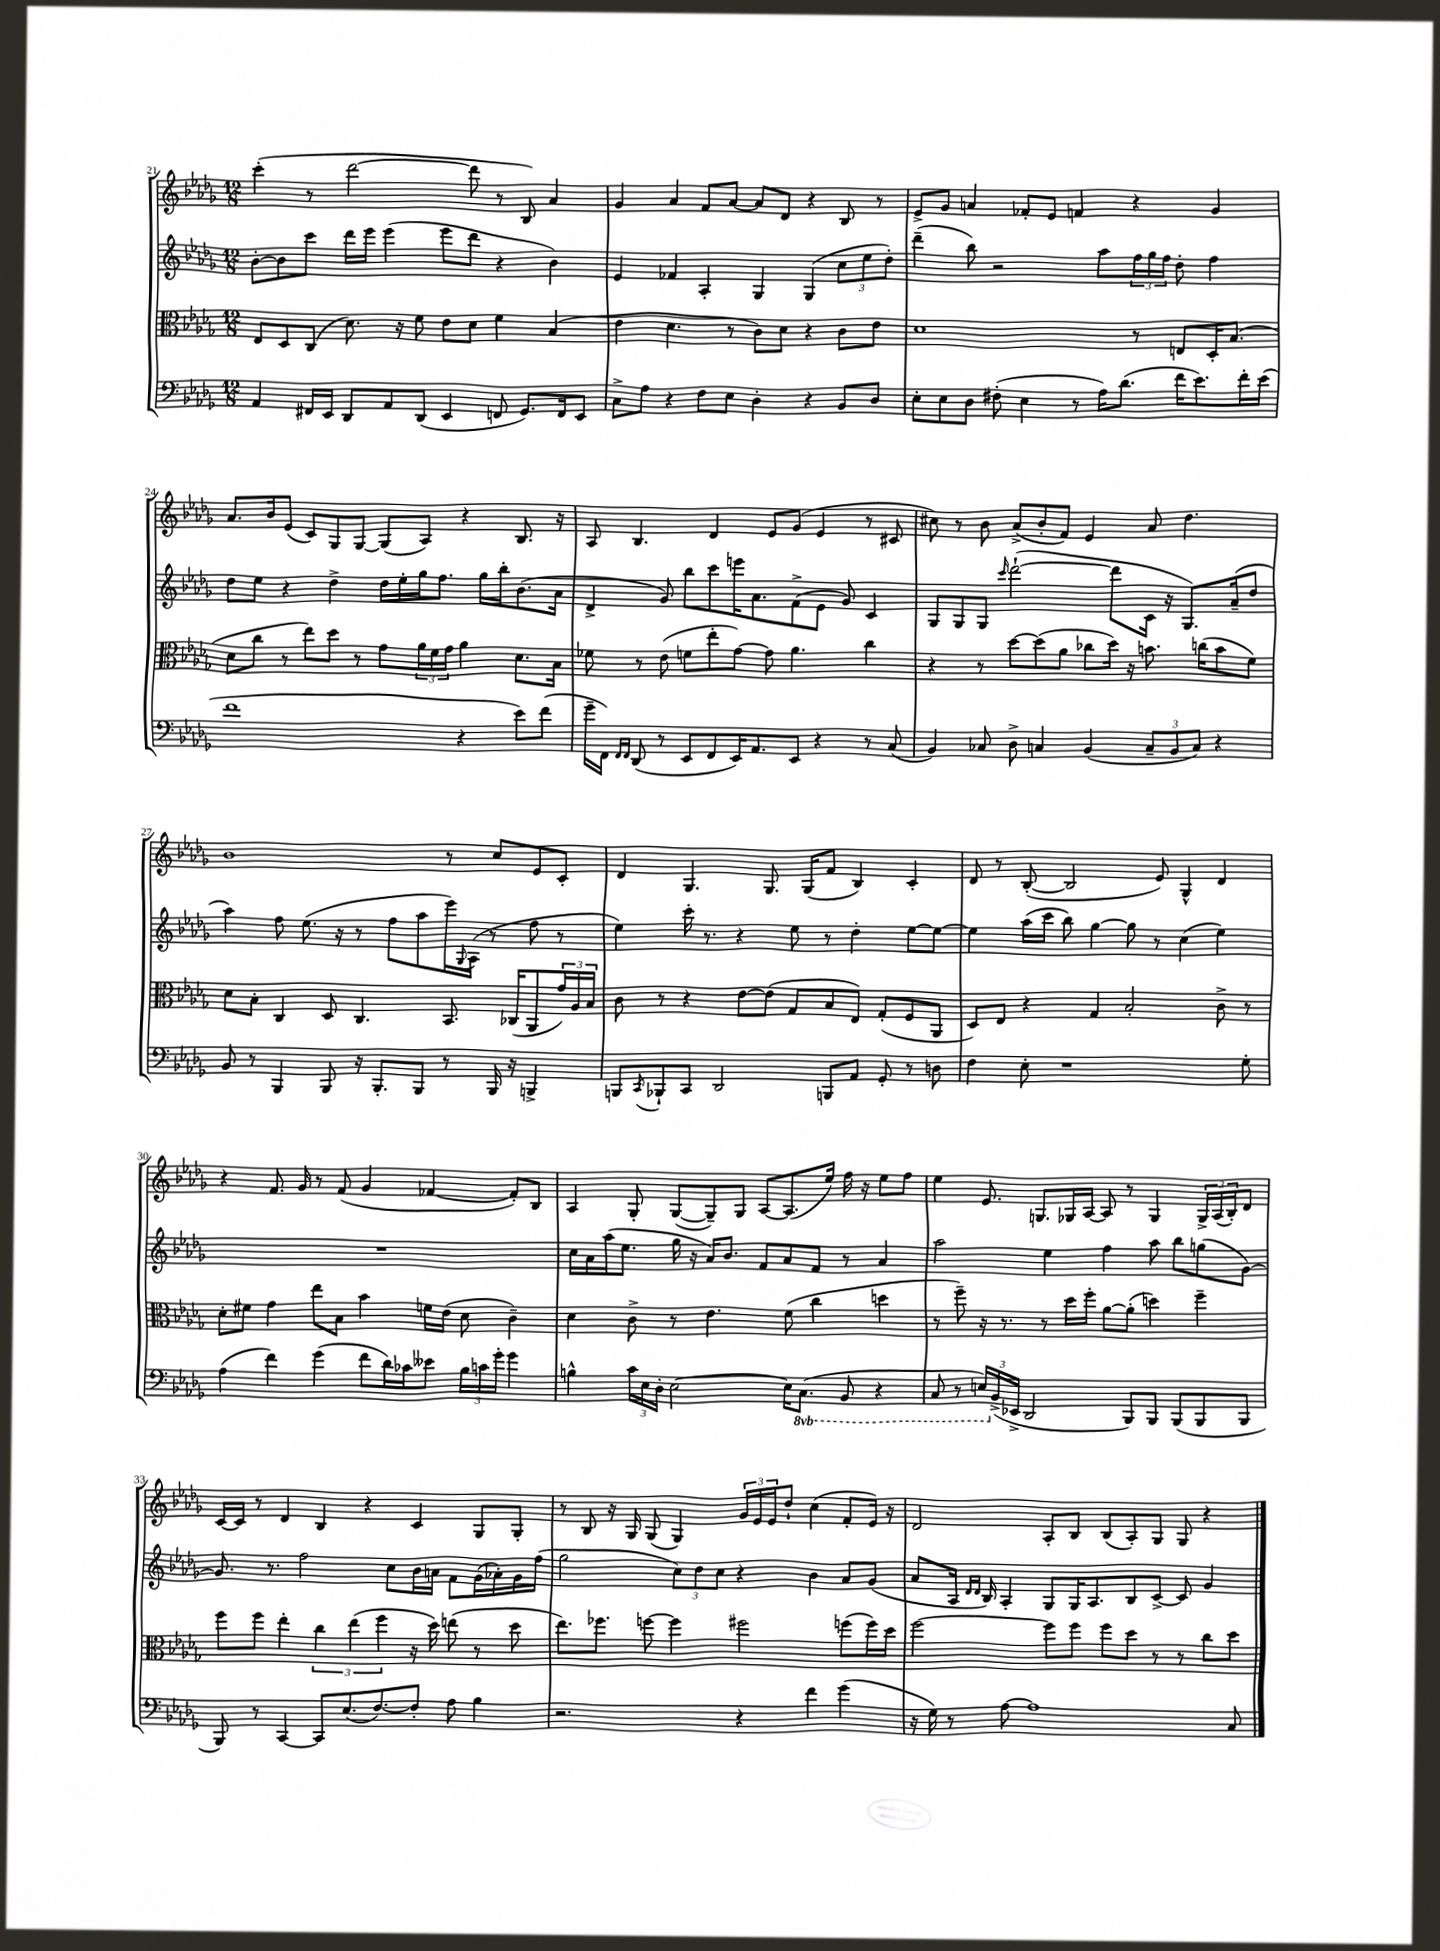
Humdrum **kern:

**kern	**kern	**kern	**kern
*staff4	*staff3	*staff2	*staff1
*clefF4	*clefC3	*clefG2	*clefG2
*k[b-e-a-d-g-]	*k[b-e-a-d-g-]	*k[b-e-a-d-g-]	*k[b-e-a-d-g-]
*M12/8	*M12/8	*M12/8	*M12/8
4AA-/	8E-/L	[8b-'\L	(4ccc'\
.	8D-/	8b-\]	.
16FF#/LL	(8C/J	8ccc\J	8r
16EE-/JJ	.	.	.
8DD-/L	8.d-\)	16ddd-\LL	[2ddd-\
.	.	16eee-\JJ	.
8AA-/	.	(4eee-\	.
.	16r	.	.
(8DD-/J	8f\	.	.
4EE-/	8e-\L	8eee-\L	.
.	8d-\J	8ddd-\J	8ddd-\]
8FF/	4f\	4r	8r
8.GG-/L)	.	.	8B-/)
.	(4B-/	4b-\)	4a-/
16FF/k	.	.	.
8EE-/J	.	.	.
=	=	=	=
8C^\L	4e-\	4e-/	4g-/
8A-\J	.	.	.
4r	4.d-\	4f-/	4a-/
8F\L	.	4A-'/	8f/L
8E-\J	8r	.	[8a-/J
4D-'\	8c\L)	4G-/	8a-/]L
.	8d-\J	.	8d-/J
4r	4r	(4G-/	4r
8BB-/L	8c\L	12cc\L	8B-/
.	.	12ee-\	.
8D-/J	8e-\J	.	8r
.	.	12dd-'\J)	.
=	=	=	=
8E-'\L	1d-	(4ddd-~\	8e-^/L
8E-\	.	.	8g-/J
8D-\J	.	8bb-\)	4a/
(8F#'\	.	2r	.
4E-\	.	.	8f-'/L
.	.	.	8e-/J
8r	.	.	4f/
16A-\LK)	.	8aa-\L	.
(8.d-\J	.	.	.
.	8r	24ff\L	4r
.	.	24gg-\	.
.	.	24ff\JJ	.
16f\LK	8E/L	8dd-'\	.
8.e-\)	.	.	.
.	16D-'/K	4ff\	4g-/
.	(8.B-/J	.	.
16f'\L	.	.	.
(16e-\JJ	.	.	.
=	=	=	=
1f	8d-\L	8dd-\L	8.a-/L
.	8cc\J	8ee-\J	.
.	.	.	16b-/k
.	8r	4r	(8e-/J
.	8ee-\L)	.	8c/L)
.	8dd-\J	4dd-^\	8G-/
.	8r	.	[8G-/J
.	8g-\L	16dd-\LL	(8G-/]L
.	.	16ee-'\	.
.	24a-\L	16gg-\J	8A-/J)
.	24f\	.	.
.	.	8.ff\J	.
.	24g-\JJ	.	.
4r	4a-\	.	4r
.	.	16gg-\LL	.
.	.	16bb-'\J	.
8e-\L)	8.d-\L	(8.b-\	8.B-/
(8f\J	.	.	.
.	16B-\Jk	16a-\Jk	16r
=	=	=	=
16g-~\LL	8f-\	4d-^/	8A-/
16FF\JJ)	.	.	.
16qqFF/LL	.	.	.
16qqFF/JJ	.	.	.
(8DD-/	8r	.	4.B-/
8r	(8e-\	8g-/)	.
8EE-/L	8f\L	8bb-\L	.
8FF/	8ee-'\	8ccc\	4d-/
16EE-/K)	[8g-\J)	16eee\K	.
8.AA-/	.	8.a-\	.
.	8g-\]	.	8e-/L
8EE-/J	4.a-\	(8f^\	(8g-/J
4r	.	8e-\J	4e-/
.	.	8g-/)	.
8r	4cc\	4c/	8r
(8C/	.	.	8c#/
=	=	=	=
4BB-/)	4r	8G-/L	8cc#\)
.	.	8G-/	8r
8C-/	8r	8G-/J	8b-\
.	.	16qqccc/	.
8D-^\	[8dd-\L	([2ddd-`\	(8a-^/L
4C/	(8dd-\]	.	8b-'/
.	8a-\J	.	8f/J)
(4BB-/	8cc-\L	.	4e-/
.	16dd-\Jk)	8ddd-\]L	.
.	16r	.	.
12C~/L	8.b\	16c\Jk	8a-/
.	.	16r	.
12BB-/	.	.	.
.	.	8.G-/L)	4.dd-\
12C/J)	.	.	.
.	(16cc\LK	.	.
4r	8b\	.	.
.	.	(16a-~/k	.
.	8f\J)	8dd-/J	.
=	=	=	=
8BB-/	8d-\L	4aa-\)	1b-
8r	8B-'\J	.	.
4BBB-/	4C/	8ff\	.
.	.	(8.ee-\	.
8BBB-/	8D-/	.	.
.	.	16r	.
16r	4.C/	8r	.
8.BBB-'/L	.	.	.
.	.	8ff\L	.
8BBB-/J	.	8aa-\	.
8r	8.BB-/	16eee-\L)	8r
.	.	8qqG-/	.
.	.	(16A-\JJ	.
16BBB-/	.	8r	8cc/L
16r	(16C-/LK	.	.
4BBB^/	8AA-/	8ff\	8e-/
.	24g-/L)	8r	8c'/J
.	24A-/	.	.
.	24B-/JJ	.	.
=	=	=	=
8BBB/L	8c\	4ee-\)	4d-/
8qCC/	.	.	.
8BBB-`/	8r	.	.
8CC/J	4r	16ccc'\	4.G-/
.	.	8.r	.
2DD-/	.	.	.
.	[8e-\L	4r	.
.	(8e-\]J	.	8.G-/
.	8G-/L	8ee-\	.
.	.	.	(16G-/LK
8BBB/L	8B-/	8r	8f/J
8AA-/J	8E-/J)	4dd-'\	4B-/)
8GG-'/	(8G-'/L	.	.
8r	8F/	[8ee-\L	4c'/
8D\	8AA-/J	8ee-\_J	.
=	=	=	=
4F\	8D-/L)	4ee-\]	8d-/
.	8E-/J	.	8r
8E-'\	4r	(16aa-\LL	([8B-'/
.	.	16ccc\JJ	.
1r	.	8bb-\)	2B-/]
.	4G-/	[4gg-\	.
.	2B-'/	8gg-\]	.
.	.	8r	8e-/)
.	.	(4cc\	4G-^^/
.	8c^\	4ee-\)	4d-/
8G-'\	8r	.	.
=	=	=	=
(4A-\	8d-'\L	1.r	4r
.	8f#\J	.	.
4f\)	4g-\	.	8.f/
.	.	.	16g-/
(4g-\	8ee-\L	.	8r
.	8B-\J	.	(8f/
8f\L	4b-\	.	4g-/
16d-\L)	.	.	.
16c-\J	.	.	.
8e--\J	16f\LL	.	[4f-/
.	(16e-\JJ	.	.
24B-\LL	8d-\	.	.
24c\	.	.	.
24g-'\JJ	.	.	.
4g-\	4c~\)	.	8f-'/]L)
.	.	.	8B-/J
=	=	=	=
4B^^\	4d-\	16cc\LL	4A-/
.	.	16a-\	.
.	.	(16aa-\J	.
.	.	8.ee-\J	.
24c\LL	8c^\	.	8G-'/
24E-\	.	.	.
24D-'\JJ	.	.	.
[2E-\	8r	16gg-\	([8G-/L
.	.	16r	.
.	4.e-\	16a-/LK)	8G-~/])
.	.	8.b-/J	.
.	.	.	8G-/J
.	.	8f/L	[8A-/L
16E-\]LK	(8f\	8a-/	(8.A-/]
(8.CC\J	.	.	.
.	4cc\	8f/J	.
.	.	.	16ee-/Jk)
8BBB-/	.	8r	16ff\
.	.	.	16r
4r	4dd\	4a-/	8ee-\L
.	.	.	8ff\J
=	=	=	=
8CC/	8r	2aa-\	4ee-\
8r	8ff~\)	.	.
24EE/LL)	16r	.	8.e-/
(24BB-^/	.	.	.
.	8.r	.	.
24EE-^/JJ	.	.	.
2DD-/	.	.	.
.	.	.	8.G/L
.	8r	4ee-\	.
.	16dd-\LL	.	16G-/L
.	16ff'\JJ	.	[16A-/JJ
.	[8a-\L	4ff\	8A-/]
8BBB-/L)	(8a-'\]J	.	8r
8BBB-/J	4dd\)	8aa-\	4G-/
(8BBB-/L	.	8bb-\L	.
8BBB-/	4ff~\	(8gg\	24G-^/LL
.	.	.	(24A-/
.	.	.	24B-'/J)
8BBB-/J	.	[8g-\J)	8d-/J
=	=	=	=
8BBB-/)	8ff\L	8.g-/]	[16c/LL
.	.	.	16c/]JJ
8r	8ff\J	.	8r
.	.	8.r	.
[4CC/	4ee-'\	.	4d-/
.	.	2ff\	.
8CC/]L	6cc\	.	4B-/
(8.E-/	.	.	.
.	(6ee-\	.	.
.	.	.	4r
[8.F/)	.	.	.
.	6ff\	.	.
.	.	8cc\L	.
8F'/]J	16r	16b-\L	4c/
.	16dd-\)	16a\JJ	.
8A-\	(8ee\	8f\L	.
4B-\	8r	(16g-\L	8G-/L
.	.	16a-'\)	.
.	8dd-\	16g-\	8G-'/J
.	.	(16ff\JJ	.
=	=	=	=
2.r	8.ee-\L)	2gg-\	8r
.	.	.	8B-/
.	8.ff-\J	.	.
.	.	.	16r
.	.	.	16G-/
.	[8ff\	.	(8G-/
.	4ff\]	12cc\L)	4G-/)
.	.	12dd-\	.
.	.	12cc\J	.
4r	2ff#\	4r	24g-/LL
.	.	.	24e-/
.	.	.	24e-/J
.	.	.	8dd-`/J
4f\	.	4b-\	(4cc\
(4g-\	(8ff\L	8a-/L	8f'/L
.	16ff\L)	(8g-/J	16e-/Jk)
.	16dd-\JJ	.	16r
=	=	=	=
16r	[2ff\	8a-/L	2d-/
16G-\)	.	.	.
8r	.	16A-/Jk	.
.	.	16qqd-/LL	.
.	.	16qqd-/JJ	.
.	.	16B-/)	.
[8A-\	.	4A-'/	.
1A-]	.	.	.
.	8ff\]L	8G-/L	8A-'/L
.	8ff\J	16G-/K	8B-/J
.	.	8.A-/	.
.	8ff\L	.	(8B-/L
.	8dd-\J	8B-/	8A-'/)
.	8r	[8c^/J	8G-/J
.	8r	8c/]	8G-/
.	8cc\L	4g-/	4r
8C/	8dd-\J	.	.
==	==	==	==
*-	*-	*-	*-
